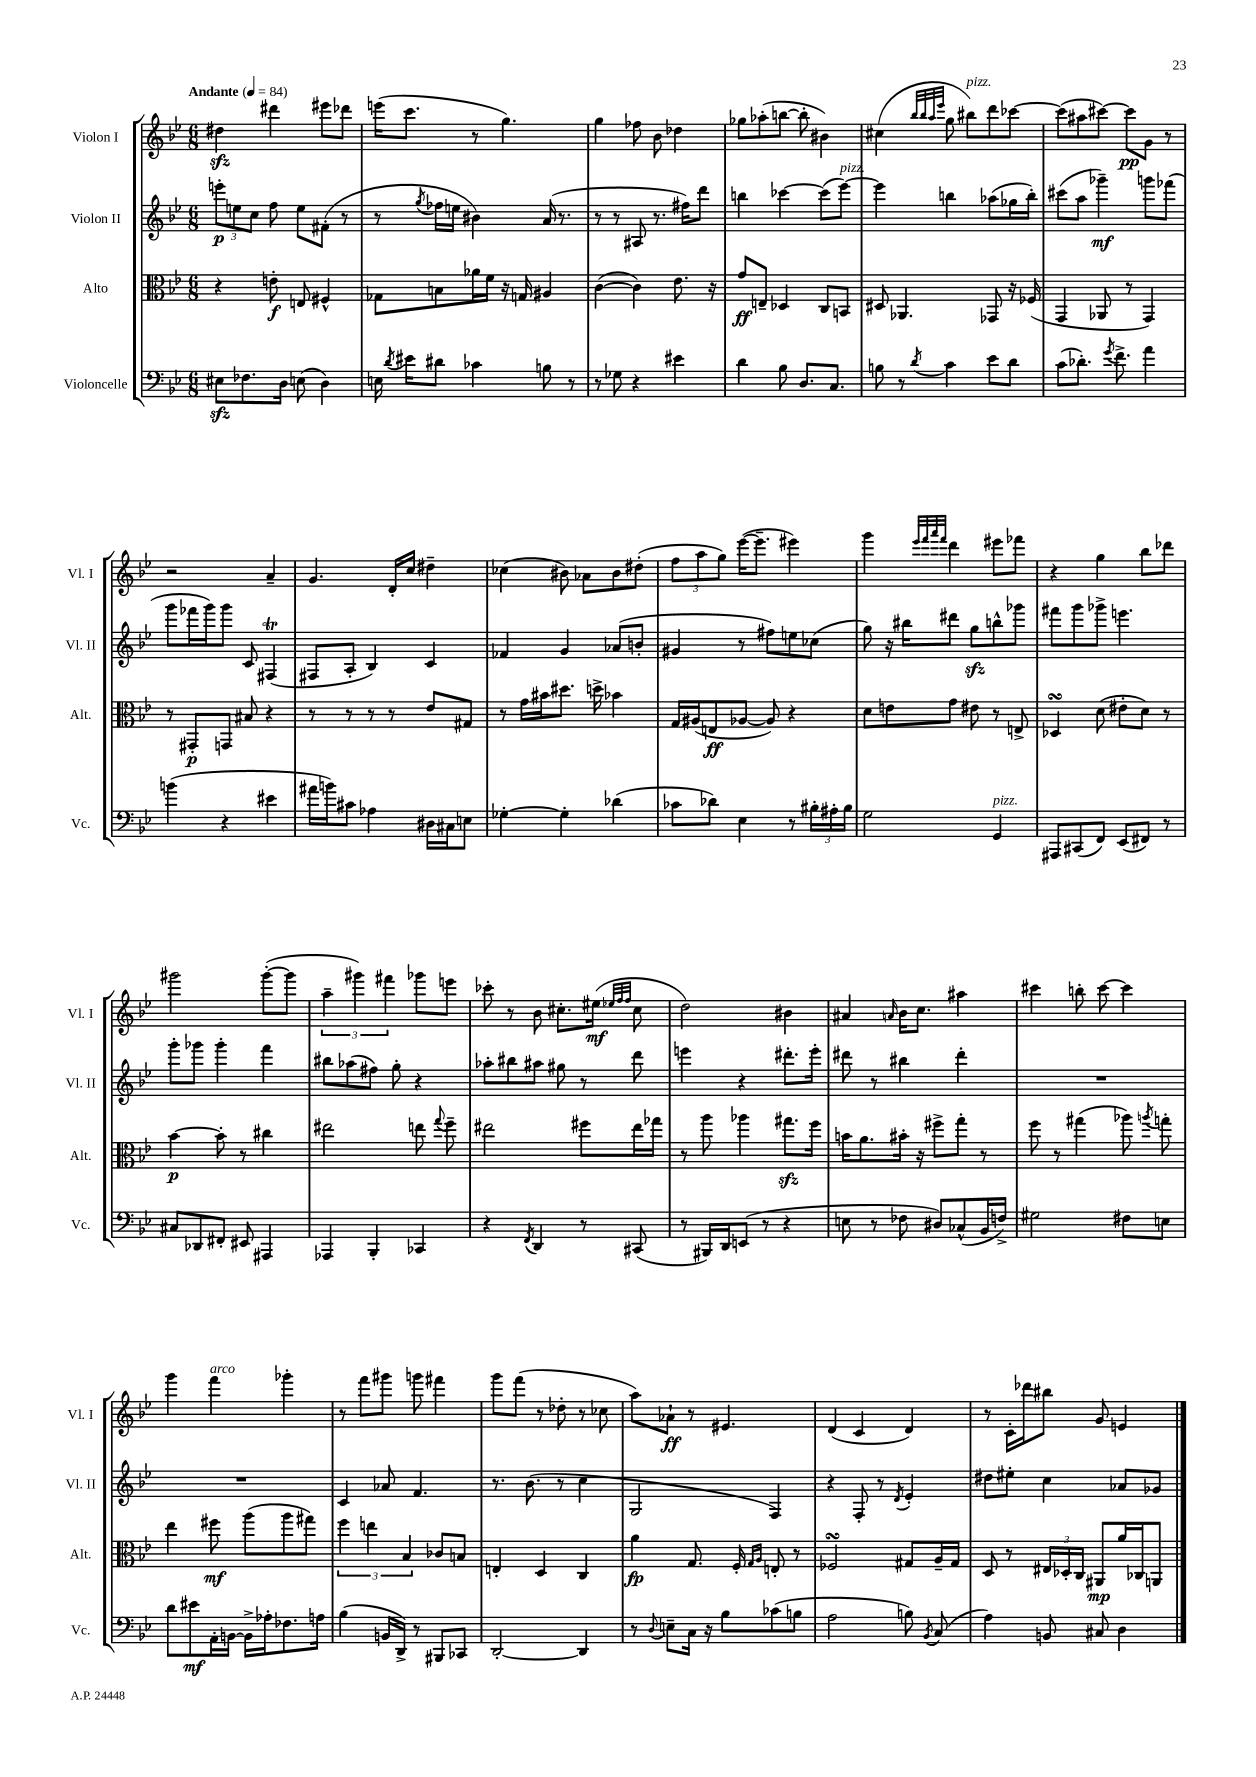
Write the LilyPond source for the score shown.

<<
\new StaffGroup <<
\new Staff = "s0" \with { instrumentName = "Violon I" shortInstrumentName = "Vl. I" } {
    \clef treble \key bes \major \numericTimeSignature \time 6/8 \tempo "Andante" 4 = 84
    \autoBeamOff dis''4\sfz dis'''4 eis'''8[ des'''8] |
    e'''16[( c'''8.] r8 g''4.) |
    g''4 fes''8 bes'8 des''4 |
    ges''8[ aes''8-.( b''8]~ b''8-. bis'4) |
    cis''4( \grace { bes''32[ bes''32 a''32 ees'''32] } g''8 bis''8[^\markup { \italic "pizz." }) d'''8 ces'''8]~ |
    ces'''8[( ais''8 cis'''8]~) cis'''8[\pp g'8] r8 |
    r2 a'4-- |
    g'4. d'16[-. c''16] dis''4-- |
    ces''4( bis'8) aes'8[ bis'8 dis''8]-.( |
    \tuplet 3/2 { f''8[ a''8 g''8]) } ees'''16[~( ees'''8.]-- eis'''4) |
    g'''4 \grace { ees'''32[ f'''32 a'''32 f'''32] } d'''4 eis'''8[ fes'''8] |
    r4 g''4 bes''8[ des'''8] |
    gis'''2 gis'''8[~-.( gis'''8] |
    \tuplet 3/2 { a''4-- gis'''4) fis'''4 } ges'''8[ e'''8] |
    ces'''8-. r8 bes'8 cis''8.[-. eis''16]\mf( \grace { ees''32[ f''32 f''32] } cis''8 |
    d''2) bis'4 |
    ais'4 \grace { a'16 } bes'16[ c''8.] ais''4 |
    cis'''4 b''8-. cis'''8~ cis'''4 |
    g'''4 f'''4^\markup { \italic "arco" } ges'''4-. |
    r8 f'''8[ gis'''8] g'''8 fis'''4 |
    g'''8[ f'''8]( r8 des''8-. r8 ces''8 |
    a''8[) aes'8]-!\ff r8 eis'4. |
    d'4( c'4 d'4) |
    r8 c'16[-. des'''16 bis''8] g'8 e'4 \bar "|." |
}
\new Staff = "s1" \with { instrumentName = "Violon II" shortInstrumentName = "Vl. II" } {
    \clef treble \key bes \major \numericTimeSignature \time 6/8
    \autoBeamOff \tuplet 3/2 { e'''8[-.\p e''8 c''8] } f''8 e''8[ fis'8]-.( r8 |
    r8 \acciaccatura { g''8 } fes''16[ e''16] bis'4) a'16( r8. |
    r8 r8 ais8 r8. fis''16[) d'''8] |
    b''4 ces'''4~ ces'''8[( ees'''8]~^\markup { \italic "pizz." }) |
    ees'''4 b''4 aes''8[( ges''16 b''16]-.) |
    cis'''8[( a''8] ges'''4--\mf) g'''8[ fes'''8]( |
    g'''8[ fes'''16 g'''16) g'''8] c'8 fis4\trill( |
    fis8[ a8]-. bes4) c'4 |
    fes'4 g'4 aes'8[( b'8]-. |
    gis'4 r8 fis''8[) e''8 ces''8]( |
    g''8) r16 bis''16[ dis'''8] g''8[\sfz b''8-^ ges'''8] |
    fis'''8[ g'''8 ges'''8]-> e'''4. |
    g'''8[-. ges'''8] ges'''4-. f'''4 |
    bis''8[ aes''8( fis''8]) g''8-. r4 |
    aes''8[-. bis''8 ais''8] gis''8 r8 d'''8 |
    e'''4 r4 dis'''8.[-. e'''16]-. |
    dis'''8 r8 bis''4 dis'''4-. |
    R2. |
    R2. |
    c'4 aes'8 f'4. |
    r8. bes'8.( r8 c''4 |
    g2 f4) |
    r4 f8-. r8 \acciaccatura { d'8 } ees'4-. |
    dis''8[ eis''8]-. c''4 aes'8[ ges'8] \bar "|." |
}
\new Staff = "s2" \with { instrumentName = "Alto" shortInstrumentName = "Alt." } {
    \clef alto \key bes \major \numericTimeSignature \time 6/8
    \autoBeamOff r4 e'8-.\f e8 fis4-^ |
    ges8[ b8 aes'16 f'16] r16 g16 ais4 |
    c'4~( c'4) ees'8. r16 |
    g'8[\ff e8]-- des4 c8[ b,8] |
    dis8 aes,4. ges,8 r16 fes16( |
    g,4 aes,8 r8 g,4) |
    r8 gis,8[-.\p g,8] bis8 r4 |
    r8 r8 r8 r8 ees'8[ gis8] |
    r8 g'16[ bis'16 dis''8.] d''16-> bes'4 |
    g16[ ais16( e8\ff aes8]~ aes8) r4 |
    d'8[ e'8 g'8] eis'8 r8 e8-> |
    des4\turn d'8( eis'8[-. d'8]) r8 |
    bes'4~\p bes'8-. r8 cis''4 |
    eis''2 e''8 \appoggiatura { g''8 } f''8-- |
    eis''2 fis''8[ eis''16 ges''16] |
    r8 a''8 aes''4 gis''8.[\sfz f''16] |
    b'16[ a'8. bis'16]-. r16 fis''8[-> g''8]-. r8 |
    f''8 r8 gis''4( aes''8) \acciaccatura { a''8 } g''8-. |
    ees''4 fis''8\mf a''8[( a''8 gis''8]) |
    \tuplet 3/2 { f''4 e''4 bes4 } ces'8[ b8] |
    e4-. d4 c4 |
    a'4\fp g8. f16-. \grace { g16[ a16] } e8-. r8 |
    fes2\turn gis8[ a16-- gis16] |
    d8 r8 \tuplet 3/2 { eis16[ des16-. c16] } ais,8[\mp a'16 ces16 a,8] \bar "|." |
}
\new Staff = "s3" \with { instrumentName = "Violoncelle" shortInstrumentName = "Vc." } {
    \clef bass \key bes \major \numericTimeSignature \time 6/8
    \autoBeamOff eis8[\sfz fes8. d16] e8( d4) |
    e16 \acciaccatura { d'8 } eis'16[ dis'8] ces'4 b8 r8 |
    r8 ges8 r4 eis'4 |
    d'4 bes8 d8.[ c8.] |
    b8 r8 \acciaccatura { d'8 } c'4 ees'8[ d'8] |
    c'8[( des'8.]-.) \acciaccatura { g'8 } f'8.-> a'4 |
    b'4( r4 eis'4 |
    ais'16[ b'16) cis'8] aes4 dis16[ cis16 e8] |
    ges4~-. ges4-. des'4( |
    ces'8[ des'8]) ees4 r8 \tuplet 3/2 { bis16[-. ais16-. bis16] } |
    g2 g,4^\markup { \italic "pizz." } |
    ais,,8[ cis,8( f,8]) ees,8[( fis,8]) r8 |
    cis8[ des,8 fis,8]-. eis,8 ais,,4 |
    aes,,4 bes,,4-. ces,4 |
    r4 \acciaccatura { f,8 } d,4 r8 cis,8( |
    r8 bis,,16[) d,16 e,8]( r8 r4 |
    e8 r8 fes8 dis8[) ces8-^( bes,16 f16]->) |
    gis2 fis8[ e8] |
    d'8[ eis'8\mf a,16-. b,16]~ b,16[-> aes16-. fes8. a16] |
    bes4( b,16[ d,16]->) r8 bis,,8[ ces,8] |
    d,2~-. d,4 |
    r8 \appoggiatura { d8 } e8[-- c16] r16 bes8[ ces'8( b8] |
    a2 b8) \acciaccatura { bes,8 } c8( |
    a4) b,8 cis8 d4 \bar "|." |
}
>>
>>
\layout { \context { \Score \remove "Bar_number_engraver" } }
